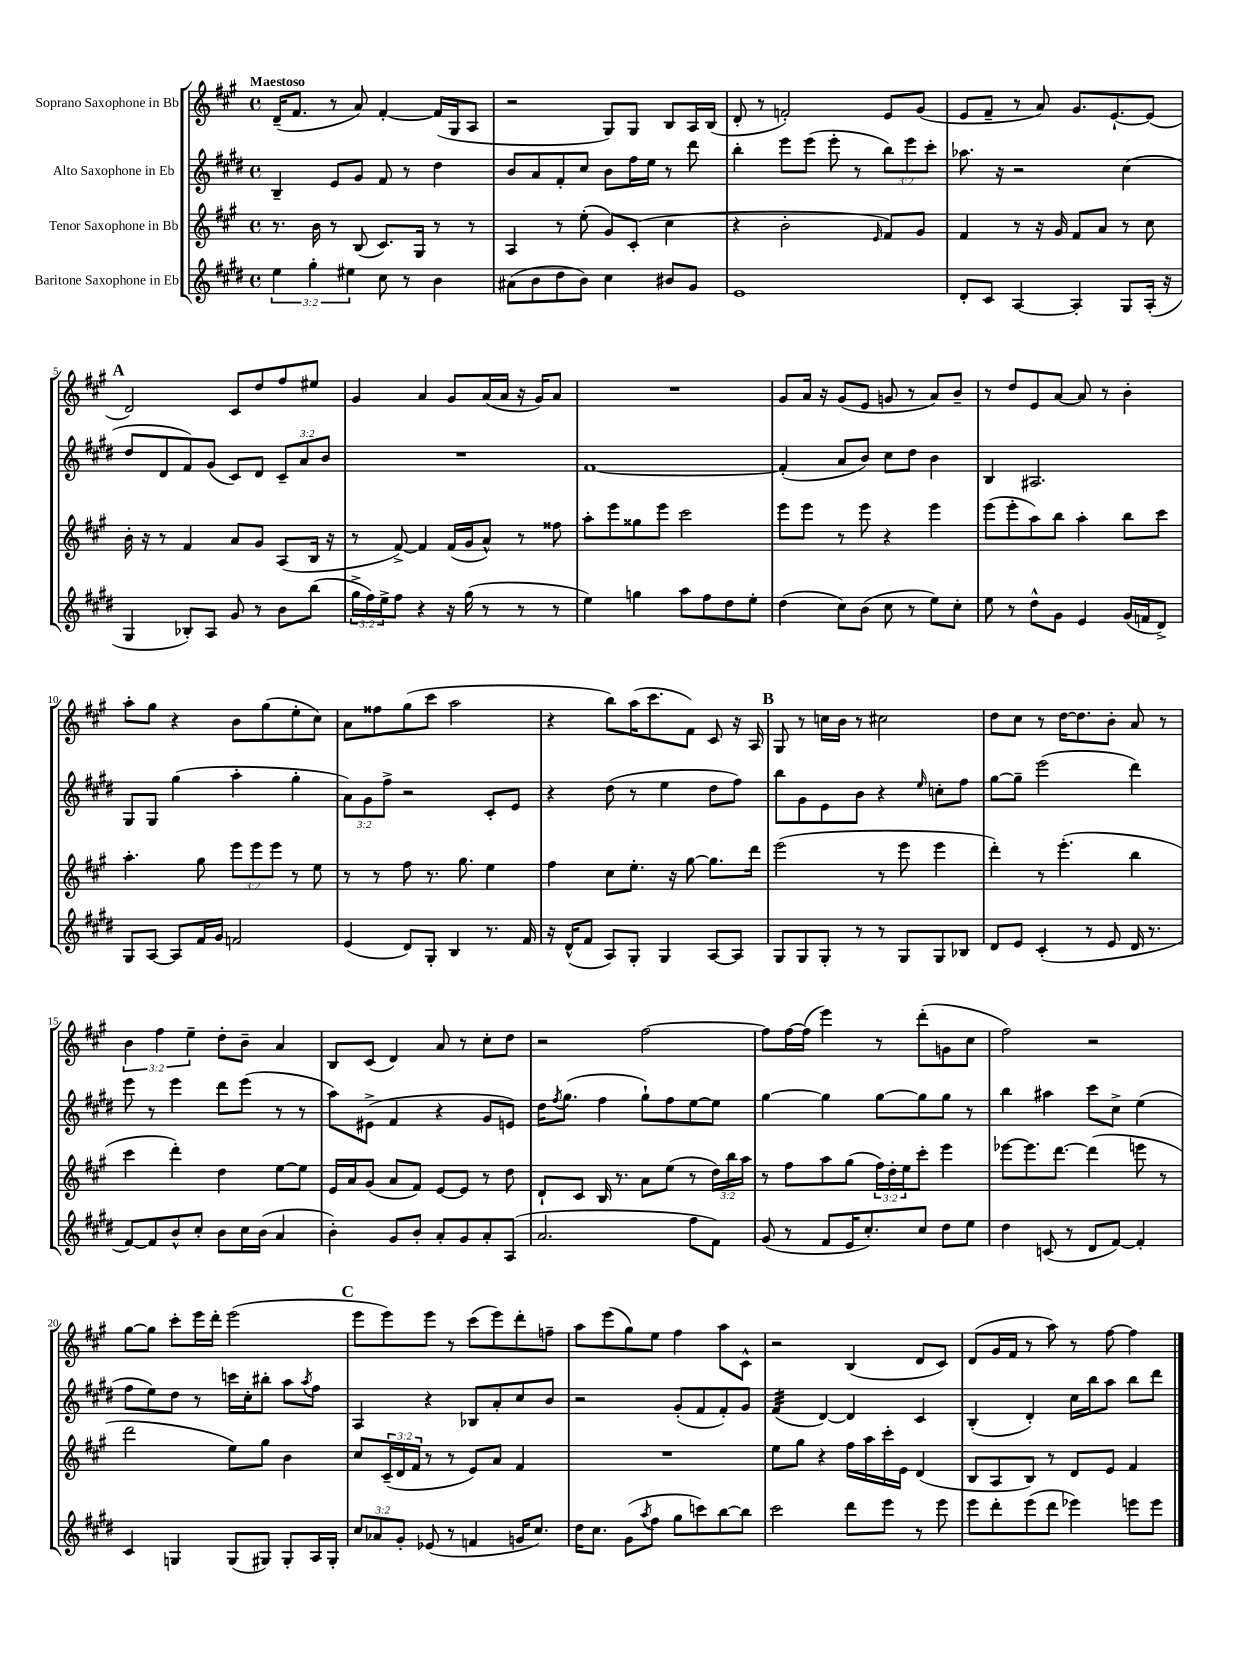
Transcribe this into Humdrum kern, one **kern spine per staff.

**kern	**kern	**kern	**kern
*staff4	*staff3	*staff2	*staff1
*clefG2	*clefG2	*clefG2	*clefG2
*k[f#c#g#d#]	*k[f#c#g#]	*k[f#c#g#d#]	*k[f#c#g#]
*M4/4	*M4/4	*M4/4	*M4/4
*met(c)	*met(c)	*met(c)	*met(c)
6ee	8.r	4B~	(16d~
.	.	.	8.f#
6gg#'	.	.	.
.	16b	.	.
.	8r	8e	8r
6ee#	.	.	.
.	(8B	8g#	8a)
8cc#	8.c#)	8f#	[4f#'
8r	.	8r	.
.	16G#	.	.
4b	8r	4dd#	(16f#]
.	.	.	16G#
.	8r	.	8A
=	=	=	=
(8a#	4A	8b	2r
8b	.	8a	.
8dd#	8r	8f#'	.
8b)	(8ee'	8cc#	.
4cc#	8g#)	8b	8G#)
.	(8c#'	16ff#	8G#
.	.	16ee	.
8b#	4cc#	8r	8B
8g#	.	8ddd#	16A
.	.	.	(16B
=	=	=	=
1e	4r	4bb'	8d'
.	.	.	8r
.	2b'	8eee	2f')
.	.	(8eee	.
.	.	8eee'	.
.	.	8r	.
.	16qqe	.	.
.	8f#)	12bb)	8e
.	.	12eee	.
.	8g#	.	(8g#
.	.	12ccc#'	.
=	=	=	=
8d#'	4f#	8.aa-	8e
8c#	.	.	8f#~
.	.	16r	.
[4A	8r	2r	8r
.	16r	.	8a)
.	16g#	.	.
4A']	8f#	.	8.g#
.	8a	.	.
.	.	.	[8.e`
8G#	8r	(4cc#	.
(16A'	8cc#	.	(8e]
16r	.	.	.
=	=	=	=
4G#	16b'	8dd#	2d)
.	16r	.	.
.	8r	8d#	.
8B-')	4f#	8f#)	.
8A	.	(8g#	.
8g#	8a	8c#)	8c#
8r	8g#	8d#	8dd
8b	(8A	12c#~	8ff#
.	.	12a	.
(8bb	16B	.	8ee#
.	.	12b	.
.	16r	.	.
=	=	=	=
24gg#^	8r	1r	4g#
24ff#)	.	.	.
24ee^	.	.	.
8ff#	[8f#^)	.	.
4r	4f#]	.	4a
16r	(16f#	.	8g#
(16gg#	16g#	.	.
8r	8a^^)	.	(16a
.	.	.	16a
8r	8r	.	16r
.	.	.	16g#)
8r	8ff##	.	8a
=	=	=	=
4ee)	8aa'	[1f#	1r
.	8eee	.	.
4gg	8gg##	.	.
.	8eee	.	.
8aa	2ccc#	.	.
8ff#	.	.	.
8dd#	.	.	.
8ee'	.	.	.
=	=	=	=
(4dd#	8eee	(4f#']	8g#
.	8eee	.	16a
.	.	.	16r
8cc#)	8r	8a	(8g#
(8b	8eee	8b)	8e
8cc#	4r	8cc#	8g
8r	.	8dd#	8r
8ee)	4eee	4b	8a)
8cc#'	.	.	8b~
=	=	=	=
8ee	(8eee	4B	8r
8r	8eee'	.	8dd
8dd#^^	8aa)	2.A#	8e
8g#	8bb	.	[8a
4e	4aa'	.	8a]
.	.	.	8r
(16g#	8bb	.	4b'
16f	.	.	.
8d#^)	8ccc#	.	.
=	=	=	=
8G#	4.aa'	8G#	8aa'
[8A	.	8G#	8gg#
8A]	.	(4gg#	4r
16f#	8gg#	.	.
16g#	.	.	.
2f	12eee	4aa'	8b
.	12eee	.	.
.	.	.	(8gg#
.	12eee	.	.
.	8r	4gg#'	8ee'
.	8ee	.	8cc#)
=	=	=	=
(4e	8r	12a)	8a
.	.	12g#	.
.	8r	.	8ff##
.	.	12ff#^	.
8d#)	8ff#	2r	(8gg#
8G#'	8.r	.	8ccc#
4B	.	.	2aa
.	8.gg#	.	.
8.r	4ee	8c#'	.
.	.	8e	.
16f#	.	.	.
=	=	=	=
16r	4ff#	4r	4r
(16d#^^	.	.	.
8f#	.	.	.
8A)	8cc#	(8dd#	8bb)
8G#'	8.ee'	8r	(16aa
.	.	.	8.ccc#
4G#	.	4ee	.
.	16r	.	.
.	[8gg#	.	8f#)
[8A	8.gg#]	8dd#	8c#
8A]	.	8ff#)	16r
.	16ddd	.	16A
=	=	=	=
8G#	(2eee	8bb	8G#
8G#	.	8g#	8r
8G#'	.	8e	16cc
.	.	.	16b
8r	.	8b	8r
8r	8r	4r	2cc#
8G#	8eee	.	.
.	.	16qqee	.
8G#	4eee	8cc'	.
8B-	.	8ff#	.
=	=	=	=
8d#	4ddd')	[8gg#	8dd
8e	.	8gg#~]	8cc#
(4c#'	8r	(2eee	8r
.	(4.eee'	.	[16dd
.	.	.	8.dd]
8r	.	.	.
8e	.	.	8b'
16d#	4bb	4ddd#)	8a
8.r	.	.	.
.	.	.	8r
=	=	=	=
[8f#)	4ccc#	8eee	6b
8f#]	.	8r	.
.	.	.	6ff#
8b^^	4ddd')	4eee	.
.	.	.	6ee~
8cc#'	.	.	.
8b	4dd	8ddd#	8dd'
16cc#	.	(8eee	8b~
(16b	.	.	.
4a	[8ee	8r	4a
.	8ee]	8r	.
=	=	=	=
4b')	16e	8aa)	8B
.	16a	.	.
.	(8g#	(8e#^	(8c#
8g#	8a	4f#	4d)
8b'	8f#)	.	.
8a'	[8e	4r	8a
8g#	8e]	.	8r
8a'	8r	8g#	8cc#'
(8A	8dd	8e)	8dd
=	=	=	=
2.a	8d`	16dd#	2r
.	.	8qff#	.
.	.	(8.gg#	.
.	8c#	.	.
.	16B	4ff#	.
.	8.r	.	.
.	8a	8gg#`)	[2ff#
.	(8ee	8ff#	.
8ff#	8r	[8ee	.
8f#)	24dd)	8ee]	.
.	24bb	.	.
.	24aa	.	.
=	=	=	=
(8g#	8r	[4gg#	8ff#]
8r	8ff#	.	[16ff#
.	.	.	(16ff#]
8f#	8aa	4gg#]	4eee)
16e	(8gg#	.	.
8.cc#')	.	.	.
.	24ff#)	[8gg#	8r
.	24dd'	.	.
.	24ee	.	.
8cc#	8ccc#'	8gg#]	(8ddd'
8dd#	4eee	8gg#	8g
8ee	.	8r	8cc#
=	=	=	=
4dd#	[8eee-	4bb	2ff#)
.	8.eee-]	.	.
(8c	.	4aa#	.
.	[8.ddd	.	.
8r	.	.	.
8d#	(4ddd]	8ccc#	2r
[8f#)	.	8cc#^	.
4f#']	8eee	(4ee	.
.	8r	.	.
=	=	=	=
4c#	2ddd	8ff#	[8gg#
.	.	8ee)	8gg#]
4G	.	8dd#	8ccc#'
.	.	8r	16eee
.	.	.	16ddd'
(8G	8ee)	16ccc	(2eee
.	.	16cc#'	.
8G#)	8gg#	8bb#'	.
8G#'	4b	8aa	.
.	.	8qaa	.
16A	.	8ff#	.
16G#'	.	.	.
=	=	=	=
12cc#	8cc#	4A	8eee
12a-	.	.	.
.	(24c#~	.	8eee)
12g#'	24d	.	.
.	24f#	.	.
(8e-	8r	4r	8eee
8r	8r	.	8r
4f	8e)	8B-	(8ccc#
.	8a	8a'	8eee)
16g	4f#	8cc#	8ddd'
8.cc#)	.	.	.
.	.	8b	8ff~
=	=	=	=
16dd#	1r	2r	8aa
8.cc#	.	.	.
.	.	.	(8eee
(8g#	.	.	8gg#)
8qaa	.	.	.
8ff#	.	.	8ee
8gg#	.	(8g#'	4ff#
8ccc)	.	8f#	.
[8bb	.	8f#')	8aa
8bb]	.	8g#	8c#^^
=	=	=	=
2ccc#	8ee	(4f#	2r
.	8gg#	.	.
.	4r	[4d#)	.
8ddd#	16ff#	4d#]	(4B
.	16aa	.	.
8eee	16ccc#'	.	.
.	16e	.	.
8r	(4d	4c#	8d
8eee	.	.	8c#)
=	=	=	=
8eee	8B	(4B'	(8d
8ddd#'	8A	.	16g#
.	.	.	16f#
(8eee	8B)	4d#')	8r
8ddd#	8r	.	8aa)
4eee-)	8d	16cc#	8r
.	.	16bb	.
.	8e	8aa	[8ff#
8eee	4f#	8bb	4ff#]
8eee	.	8ddd#	.
==	==	==	==
*-	*-	*-	*-
